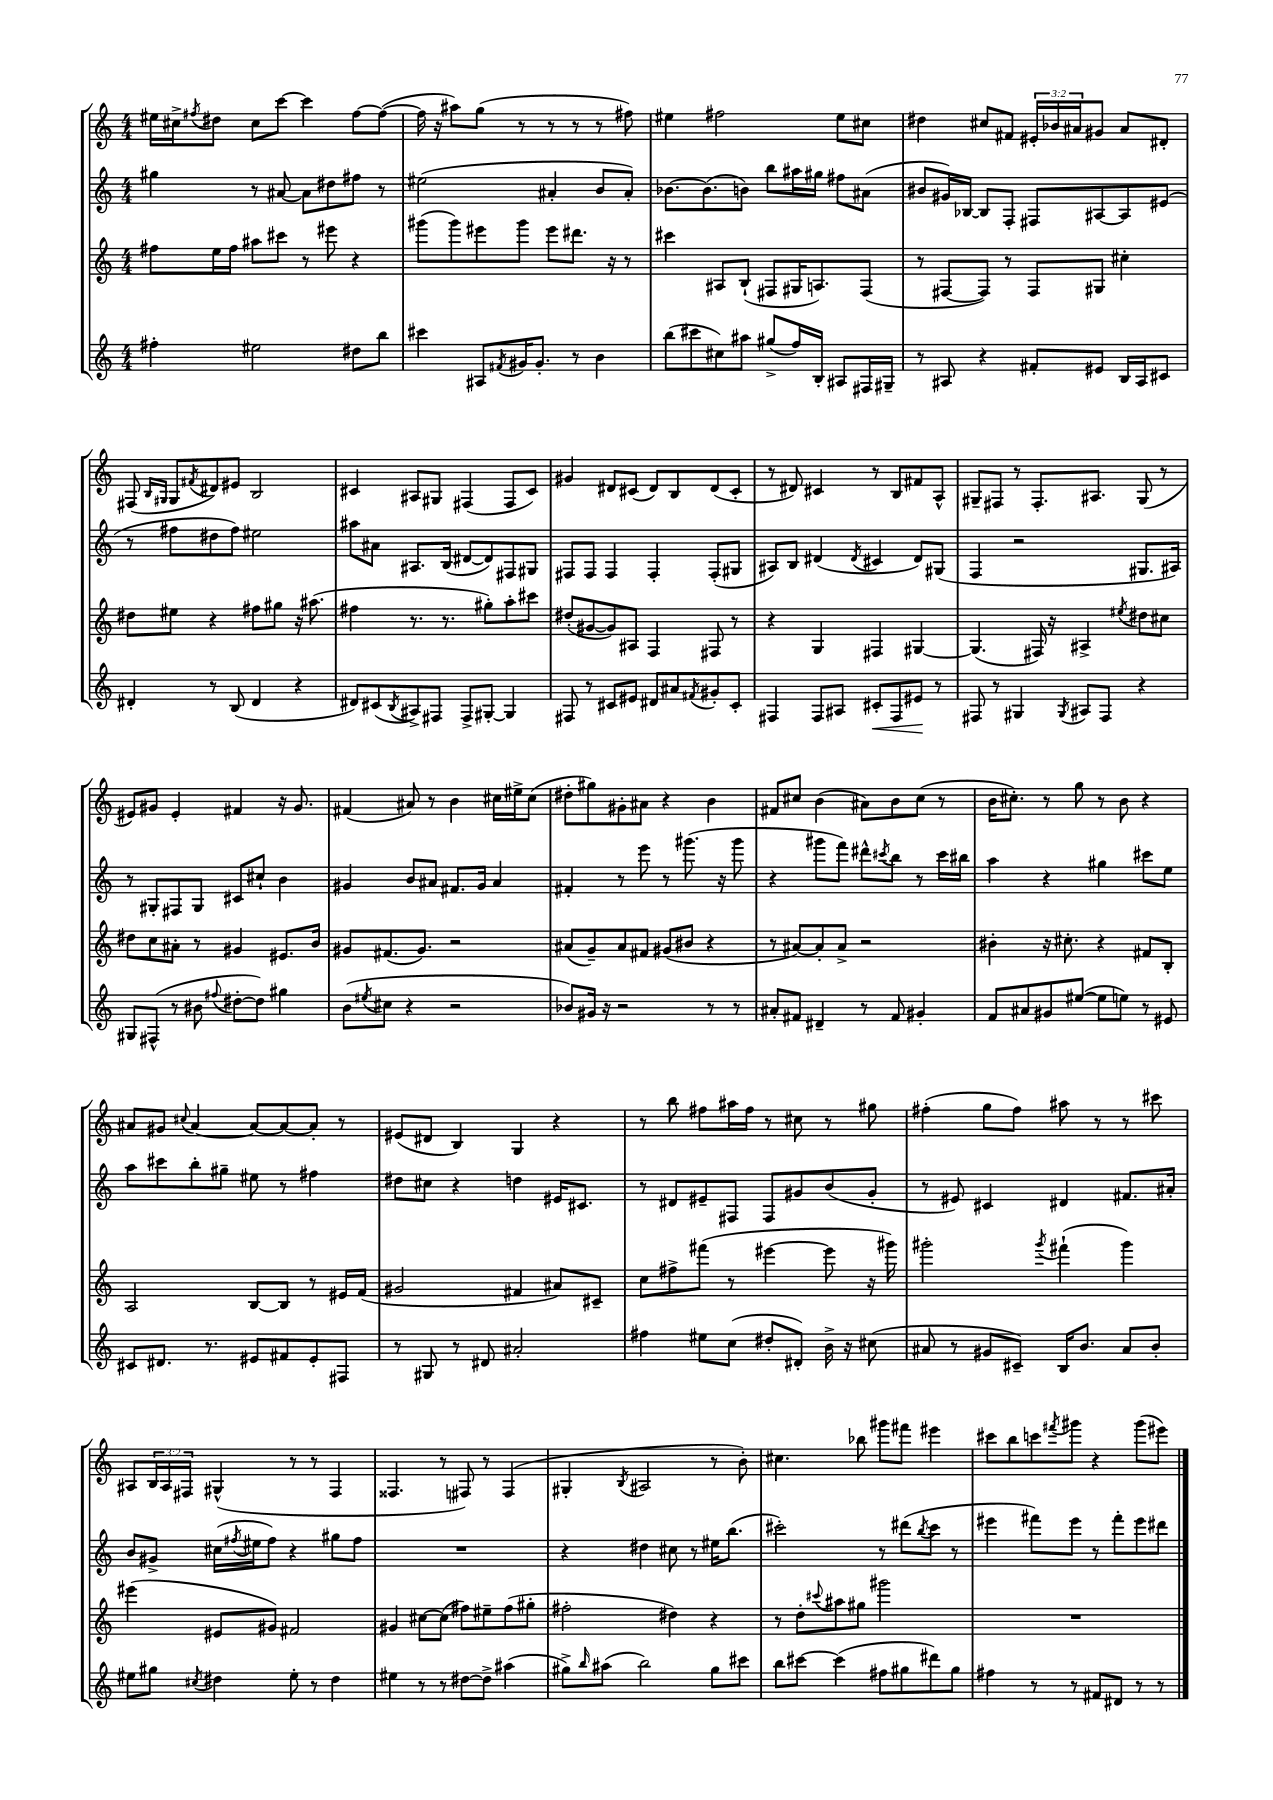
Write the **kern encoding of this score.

**kern	**dynam	**kern	**kern	**kern
*part4	*part4	*part3	*part2	*part1
*staff4	*staff4	*staff3	*staff2	*staff1
*clefG2	*	*clefG2	*clefG2	*clefG2
*k[]	*	*k[]	*k[]	*k[]
*M4/4	*	*M4/4	*M4/4	*M4/4
=68	=68	=68	=68	=68
4ff#X'\	.	8ff#X\L	4gg#X\	16ee#X\LL
.	.	.	.	16cc#X^\J
.	.	.	.	8qff#X/
.	.	16ee\L	.	8dd#X\J
.	.	16ff#\JJ	.	.
2ee#X\	.	8aa#X\L	8r	8cc#\L
.	.	8ccc#X\J	[8a#X/	[8ccc\J
.	.	8r	8a#\L]	4ccc\]
.	.	8eee#X\	8dd#X\	.
8dd#X\L	.	4r	8ff#X\J	[8ff#\L
8bb\J	.	.	8r	(8ff#\J_
=69	=69	=69	=69	=69
4ccc#X\	.	(8ggg#X\L	(2ee#X\	16ff#\]
.	.	.	.	16r
.	.	8ggg#\)	.	8aa#X\L)
8A#X/L	.	8eee#X\	.	(8gg\J
8qf#X/	.	.	.	.
16g#X/K	.	8ggg#\J	.	8r
8.g#'/J	.	.	.	.
.	.	8eee#\L	4a#X'/	8r
8r	.	8.ddd#X\J	.	8r
4b\	.	.	8b/L	8r
.	.	16r	.	.
.	.	8r	8a#'/J)	8ff#X\)
=70	=70	=70	=70	=70
(8bb\L	.	4ccc#X\	[8.b-X\L	4ee#X\
8ccc#X\	.	.	.	.
.	.	.	(8.b-\]	.
8cc#X\)	.	8A#X/L	.	2ff#X\
8aa#X\J	.	(8B`/J	8bn\J)	.
(8gg#X^/L	.	8F#X/L	8bb\L	.
16ff/L)	.	16G#X/K	16aa#X\L	.
16B'/JJ	.	8.An/)	16gg#X\JJ	.
8A#X/L	.	.	8ff#X\L	8ee#\L
16F#X/L	.	(8F#/J	(8a#X\J	8cc#X\J
16G#X~/JJ	.	.	.	.
=71	=71	=71	=71	=71
8r	.	8r	8b#X/L	4dd#X\
8A#X/	.	[8F#X/L	16g#X/L)	.
.	.	.	[16B-X/JJ	.
4r	.	8F#/J])	8B-/L]	8cc#X/L
.	.	8r	8F'/J	8f#X/J
8f#X'/L	.	8F#/L	8F#X/L	24e#X'/LL
.	.	.	.	24b-X/
.	.	.	.	24a#X/J
8e#X/J	.	8G#X/J	[8A#X/	8g#X/J
16B/LL	.	4cc#X'\	8A#/]	8a#/L
16A#/J	.	.	.	.
8c#X/J	.	.	(8e#X/J	8d#X'/J
!!LO:LB:g=z
=72	=72	=72	=72	=72
4d#X'/	.	8dd#X\L	8r	(8F#X/
.	.	.	.	16qqB/LL
.	.	.	.	16qqG#X/JJ
.	.	8ee#X\J	8ff#X\L	8G#/L
.	.	.	.	8qf#X/
8r	.	4r	8dd#X\	8d#X/)
(8B/	.	.	8ff#\J)	8e#X/J
4d#/	.	8ff#X\L	2ee#X\	2B/
.	.	8gg#X\J	.	.
4r	.	16r	.	.
.	.	(8.aa#X\	.	.
=73	=73	=73	=73	=73
8d#X/L)	.	4ff#X\	8aa#X\L	4c#X/
(8c#X/	.	.	8a#X\J	.
8qB/	.	.	.	.
8A#X^/)	.	8.r	8.A#X/L	8A#X/L
8F#X/J	.	.	.	8G#X/J
.	.	8.r	(16B/Jk	.
8F#^/L	.	.	[8d#X/L	(4F#X/
[8G#X'/J	.	8gg#X'\L)	8d#/])	.
4G#/]	.	8aa'\	8F#X/	8F#/L
.	.	8ccc#X\J	8G#X/J	8c#/J)
=74	=74	=74	=74	=74
8F#X/	.	(8dd#X'/L	8F#X/L	4g#X/
8r	.	[8g#X/	8F#/J	.
8c#X/L	.	8g#/])	4F#/	8d#X/L
8e#X/J	.	8A#X/J	.	(8c#X/J
8d#X/L	.	4F/	4F#'/	8d#/L)
8a#X/	.	.	.	8B/
8qf#X/	.	.	.	.
8g#X'/	.	8F#X/	(8F#'/L	(8d#/
8c#'/J	.	8r	8G#X/J	8c#'/J
=75	=75	=75	=75	=75
4F#X/	.	4r	8A#X/L)	8r
.	.	.	8B/J	8d#X/)
8F#/L	.	4G/	(4d#X/	4c#X/
8A#X/J	.	.	.	.
.	.	.	8qd#/	.
!	!LO:HP:b	!	!	!
8c#X'/L	<	4F#X/	4c#X/	8r
8F#/	.	.	.	8B/L
8e#X/J	.	[4G#X/	8d#/L)	8f#X/
8r	[	.	(8G#X/J	8A^^/J
=76	=76	=76	=76	=76
8F#X/	.	(4.G#/]	4F/	8G#X~/L
8r	.	.	.	8F#X/J
4G#X/	.	.	2r	8r
.	.	16F#X/)	.	8.F#'/L
.	.	16r	.	.
8qG#/	.	.	.	.
8A#X/L	.	4A#X^/	.	.
.	.	.	.	8.A#X/J
8F#/J	.	.	.	.
.	.	8qee#X/	.	.
4r	.	8dd#X\L	8.G#X/L	(8G#/
.	.	8cc#X\J	.	8r
.	.	.	16A#X/Jk)	.
!!LO:LB:g=z
=77	=77	=77	=77	=77
8G#X/L	.	8dd#X\L	8r	8e#X/L)
(8F#X^^/J	.	8cc\	8G#X'/L	8g#X/J
8r	.	8a#X'\J	8F#X/	4e#'/
8b#X\	.	8r	8G#/J	.
8qqff#X/	.	.	.	.
[8dd#X'\L	.	4g#X/	8c#X/L	4f#X/
8dd#\J])	.	.	8cc#X`/J	.
4gg#X\	.	8.e#X/L	4b\	16r
.	.	.	.	8.g#/
.	.	16b/Jk	.	.
=78	=78	=78	=78	=78
(8b\L	.	8g#X/L	4g#X/	(4f#X/
8qee#X/	.	.	.	.
8cc#X\J	.	(8.f#X/	.	.
4r	.	.	8b/L	8a#X/)
.	.	8.g#/J)	.	.
.	.	.	8a#X/J	8r
2r	.	2r	8.f#X/L	4b\
.	.	.	16g#/Jk	.
.	.	.	4a#/	16cc#X\LL
.	.	.	.	16ee#X^\J
.	.	.	.	(8cc#\J
=79	=79	=79	=79	=79
8b-X/L)	.	(8a#X/L	4f#X'/	8dd#X'\L
16g#X/Jk	.	8g~/)	.	8gg#X\)
16r	.	.	.	.
2r	.	8a#/	8r	8g#X'\
.	.	8f#X/J	8eee\	8a#X\J
.	.	(8g#X/L	8r	4r
.	.	8b#X/J	(8.ggg#X\	.
8r	.	4r	.	4b\
.	.	.	16r	.
8r	.	.	8ggg#\	.
=80	=80	=80	=80	=80
8a#X'/L	.	8r	4r	8f#X/L
8f#X/J	.	[8a#X/L)	.	8cc#X/J
4d#X~/	.	8a#'/]	8ggg#X\L	(4b\
.	.	8a#^/J	8fff\J)	.
8r	.	2r	8ddd#X^^\L	8a#X\L)
.	.	.	8qccc#X/	.
8f#/	.	.	8bb\J	8b\
4g#X'/	.	.	8r	(8cc#\J
.	.	.	16ccc#\LL	8r
.	.	.	16bb#X\JJ	.
=81	=81	=81	=81	=81
8f/L	.	4b#X'\	4aa\	16b\KL
.	.	.	.	8.cc#X'\J)
8a#X/	.	.	.	.
8g#X/	.	16r	4r	8r
.	.	8.cc#X'\	.	.
([8ee#X/J	.	.	.	8gg\
8ee#\L]	.	4r	4gg#X\	8r
8een\J)	.	.	.	8b\
8r	.	8f#X/L	8ccc#X\L	4r
8e#X/	.	8B'/J	8ee\J	.
!!LO:LB:g=z
=82	=82	=82	=82	=82
8c#X/L	.	2A/	8aa\L	8a#X/L
8.d#X/J	.	.	8ccc#X\	8g#X/J
.	.	.	.	8qqcc#X/
.	.	.	8bb'\	[4a#/
8.r	.	.	.	.
.	.	.	8gg#X~\J	.
8e#X/L	.	[8B/L	8ee#X\	8a#/L_
8f#X/	.	8B/J]	8r	8a#/_
8e#'/	.	8r	4ff#X\	8a#'/J]
8F#X/J	.	16e#X/LL	.	8r
.	.	(16f/JJ	.	.
=83	=83	=83	=83	=83
8r	.	2g#X/	8dd#X\L	(8e#X/L
8G#X/	.	.	8cc#X\J	8d#X/J
8r	.	.	4r	4B/)
8d#X/	.	.	.	.
2a#X'/	.	4f#X/	4ddn\	4G/
.	.	8a#X/L)	16e#X/KL	4r
.	.	.	8.c#X/J	.
.	.	8c#X~/J	.	.
=84	=84	=84	=84	=84
4ff#X\	.	8cc\L	8r	8r
.	.	8ff#X^\	8d#X/L	8bb\
8ee#X\L	.	(8fff#X\J	8e#X~/	8ff#X\L
(8cc\J	.	8r	8F#X/J	16aa#X\L
.	.	.	.	16ff#\JJ
8dd#X'/L	.	[4eee#X\	8F#/L	8r
8d#X'/J)	.	.	8g#X/	8cc#X\
16b^\	.	8eee#\]	(8b/	8r
16r	.	.	.	.
(8cc#X\	.	16r	8g#'/J	8gg#X\
.	.	16ggg#X\)	.	.
=85	=85	=85	=85	=85
8a#X/	.	2ggg#X'\	8r	(4ff#X'\
8r	.	.	8e#X/)	.
8g#X/L	.	.	4c#X/	8gg\L
8c#X~/J)	.	.	.	8ff#\J)
.	.	8qggg#/	.	.
16B/KL	.	(4fff#X`\	4d#X/	8aa#X\
8.b/J	.	.	.	.
.	.	.	.	8r
8a#/L	.	4ggg#\)	8.f#X/L	8r
8b'/J	.	.	.	8ccc#X\
.	.	.	16a#X'/Jk	.
!!LO:LB:g=z
=86	=86	=86	=86	=86
8ee#X\L	.	(4eee#X\	8b/L	8A#X/L
8gg#X\J	.	.	8g#X^/J	24B/L
.	.	.	.	24A#/
.	.	.	.	24F#X/JJ
8qcc#X/	.	.	.	.
4dd#X\	.	8e#X/L	(16cc#X\LL	(4G#X^^/
.	.	.	8qff#X/	.
.	.	.	16ee#X\J	.
.	.	8g#X/J)	8ff#\J)	.
8ee#'\	.	2f#X/	4r	8r
8r	.	.	.	8r
4dd#\	.	.	8gg#X\L	4F#/
.	.	.	8ff#\J	.
=87	=87	=87	=87	=87
4ee#X\	.	4g#X/	1r	4.F##X/
8r	.	[8cc#X\L	.	.
8r	.	(8cc#\J]	.	8r
[8dd#X\L	.	8ff#X\L)	.	8F#X/)
8dd#^\J]	.	8ee#X~\	.	8r
(4aa#X\	.	(8ff#\	.	(4F#/
.	.	8gg#X'\J	.	.
=88	=88	=88	=88	=88
8gg#X^\L)	.	2ff#X'\	4r	4G#X'/
16qqbb/	.	.	.	.
(8aa#X\J	.	.	.	.
.	.	.	.	8qB/
2bb\)	.	.	4dd#X\	2A#X/
.	.	4dd#X\)	8cc#X\	.
.	.	.	8r	.
8gg#\L	.	4r	16ee#X\KL	8r
.	.	.	(8.bb\J	.
8ccc#X\J	.	.	.	8b'\)
=89	=89	=89	=89	=89
8bb\L	.	8r	2ccc#X'\)	4.cc#X\
[8ccc#X\J	.	8dd'\L	.	.
.	.	8qqccc#X/	.	.
(4ccc#\]	.	8aa#X\	.	.
.	.	8gg#X\J	.	8bb-X\
8ff#X\L	.	2ggg#X\	8r	8ggg#X\L
8gg#X\	.	.	(8ddd#X\L	8fff#X\J
.	.	.	8qbb/	.
8ddd#X\)	.	.	8ccc#\J	4eee#X\
8gg#\J	.	.	8r	.
=90	=90	=90	=90	=90
4ff#X\	.	1r	4eee#X\	8ccc#X\L
.	.	.	.	8bb\
8r	.	.	8fff#X\L)	8cccn\
.	.	.	.	8qfff#X/
8r	.	.	8eee#\J	8ggg#X\J
8f#X/L	.	.	8r	4r
8d#X/J	.	.	8fff#'\L	.
8r	.	.	8eee#\	(8ggg#\L
8r	.	.	8ddd#X\J	8eee#X\J)
==	==	==	==	==
*-	*-	*-	*-	*-
